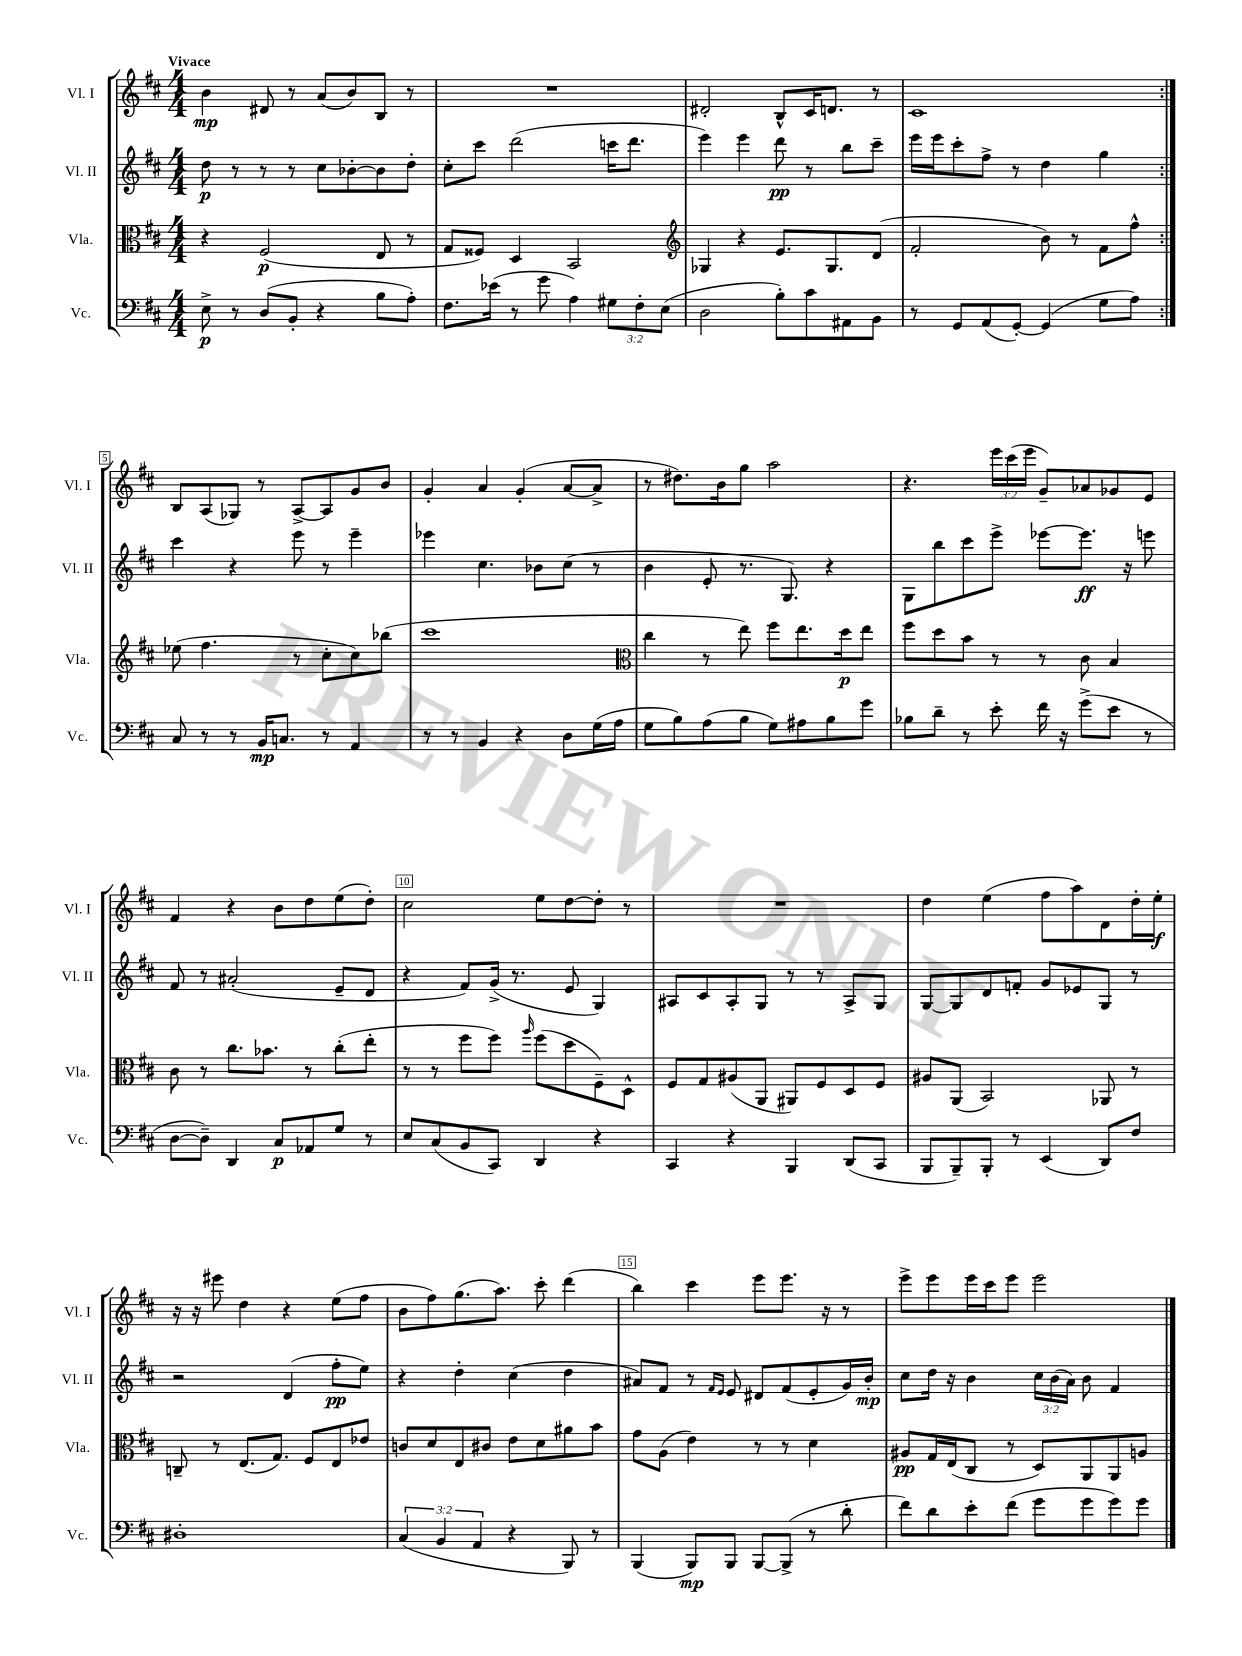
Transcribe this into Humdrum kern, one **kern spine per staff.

**kern	**kern	**kern	**kern
*staff4	*staff3	*staff2	*staff1
*clefF4	*clefC3	*clefG2	*clefG2
*k[f#c#]	*k[f#c#]	*k[f#c#]	*k[f#c#]
*M4/4	*M4/4	*M4/4	*M4/4
8E^	4r	8dd	4b
8r	.	8r	.
(8D	(2F#	8r	8d#
8BB'	.	8r	8r
4r	.	8cc#	(8a
.	.	[8b-'	8b)
8B	8E	8b-]	8B
8A')	8r	8dd'	8r
=	=	=	=
8.F#	8G	8cc#'	1r
.	8F##)	8ccc#	.
(16e-	.	.	.
8r	4D	(2ddd	.
8g	.	.	.
4A)	2BB	.	.
12G#	.	16ccc	.
.	.	8.ddd	.
12F#'	.	.	.
(12E	.	.	.
=	=	=	=
*	*clefG2	*	*
2D	4G-	4eee)	2d#'
.	4r	4eee	.
8B')	8.e	8ddd	8B^^
8c#	.	8r	16c#
.	8.G-	.	8.d
8AA#	.	8bb	.
8BB	(8d	8ccc#~	8r
=	=	=	=
8r	2f#'	16eee	1c#
.	.	16eee	.
8GG	.	8ccc#'	.
(8AA	.	8ff#^	.
[8GG')	.	8r	.
(4GG]	8b)	4dd	.
.	8r	.	.
8G	8f#	4gg	.
8A)	8ff#^^	.	.
=:|!	=:|!	=:|!	=:|!
8C#	(8ee-	4ccc#	8B
8r	4.ff#	.	(8A
8r	.	4r	8G-)
16BB	.	.	8r
8.C	.	.	.
.	8r	8eee	[8A^
8r	8cc#'	8r	8A]
4AA	8cc#)	4eee~	8g
.	(8bb-	.	8b
=	=	=	=
8r	1ccc#	4eee-	4g'
8r	.	.	.
4BB	.	4.cc#	4a
4r	.	.	(4g'
.	.	8b-	.
8D	.	(8cc#	[8a
(16G	.	8r	8a^]
16A	.	.	.
=	=	=	=
*	*clefC3	*	*
8G	4cc#	4b	8r
8B)	.	.	8.dd#)
(8A	8r	8e'	.
.	.	.	16b
8B	8ee)	8.r	8gg
8G)	8ff#	.	2aa
.	.	8.G)	.
8A#	8.ee	.	.
8B	.	4r	.
.	16dd	.	.
8g	8ee	.	.
=	=	=	=
8B-	8ff#	8G	4.r
8d~	8dd	8bb	.
8r	8b	8ccc#	.
8e'	8r	8eee^	24eee
.	.	.	(24ccc#
.	.	.	24eee
16f#	8r	[8eee-	8g~)
16r	.	.	.
(8g^	8c#	8.eee-]	8a-
8e	4B	.	8g-
.	.	16r	.
8r	.	8eee	8e
=	=	=	=
[8D	8c#	8f#	4f#
8D~])	8r	8r	.
4DD	8.cc#	(2a#'	4r
.	8.b-	.	.
8C#	.	.	8b
8AA-	8r	.	8dd
8G	(8cc#'	8e~	(8ee
8r	8ee'	8d	8dd')
=	=	=	=
8E	8r	4r	2cc#
(8C#	8r	.	.
8BB	8ff#	8f#)	.
8CC#)	8ff#)	(16g^	.
.	.	8.r	.
.	16qqaa	.	.
4DD	(8ff#	.	8ee
.	8dd	8e	[8dd
4r	8F#~)	4G)	8dd']
.	8D^^	.	8r
=	=	=	=
4CC#	8F#	8A#	1r
.	8G	8c#	.
4r	(8A#	8A#'	.
.	8AA	8G	.
4BBB	8AA#)	8r	.
.	8F#	8r	.
(8DD	8D	8A#^	.
8CC#	8F#	8G	.
=	=	=	=
8BBB	8A#	[8G	4dd
8BBB~)	(8AA	8G]	.
8BBB'	2BB)	8d	(4ee
8r	.	8f'	.
(4EE	.	8g	8ff#
.	.	8e-	8aa)
8DD)	8AA-	8G	8d
8F#	8r	8r	16dd'
.	.	.	16ee'
=	=	=	=
1D#'	8C~	2r	16r
.	.	.	16r
.	8r	.	8eee#
.	(8.E	.	4dd
.	8.G)	.	.
.	.	(4d	4r
.	8F#	.	.
.	8E	8ff#'	(8ee
.	8e-	8ee)	8ff#
=	=	=	=
(6C#	8c	4r	8b
.	8d	.	8ff#)
6BB	.	.	.
.	8E	4dd'	(8.gg
6AA	.	.	.
.	8c#	.	.
.	.	.	8.aa)
4r	8e	(4cc#	.
.	8d	.	8ccc#'
8BBB)	8a#	4dd	(4ddd
8r	8b	.	.
=	=	=	=
(4BBB	8g	8a#)	4bb)
.	(8A	8f#	.
8BBB)	4e)	8r	4ccc#
.	.	16qqf#	.
.	.	16qqe	.
8BBB	.	8e	.
[8BBB	8r	8d#	8eee
(8BBB^]	8r	(8f#	8.eee
8r	4d	8e'	.
.	.	.	16r
8d'	.	16g)	8r
.	.	16b'	.
=	=	=	=
8f#)	8A#	8cc#	8eee^
8d	16G	16dd	8eee
.	(16E	16r	.
8e'	8C#	4b	16eee
.	.	.	16ccc#
(8f#	8r	.	8eee
8g	8D)	24cc#	2eee
.	.	(24b	.
.	.	24a)	.
8g	8AA	8b	.
8g)	8AA	4f#	.
8g	8A	.	.
==	==	==	==
*-	*-	*-	*-
